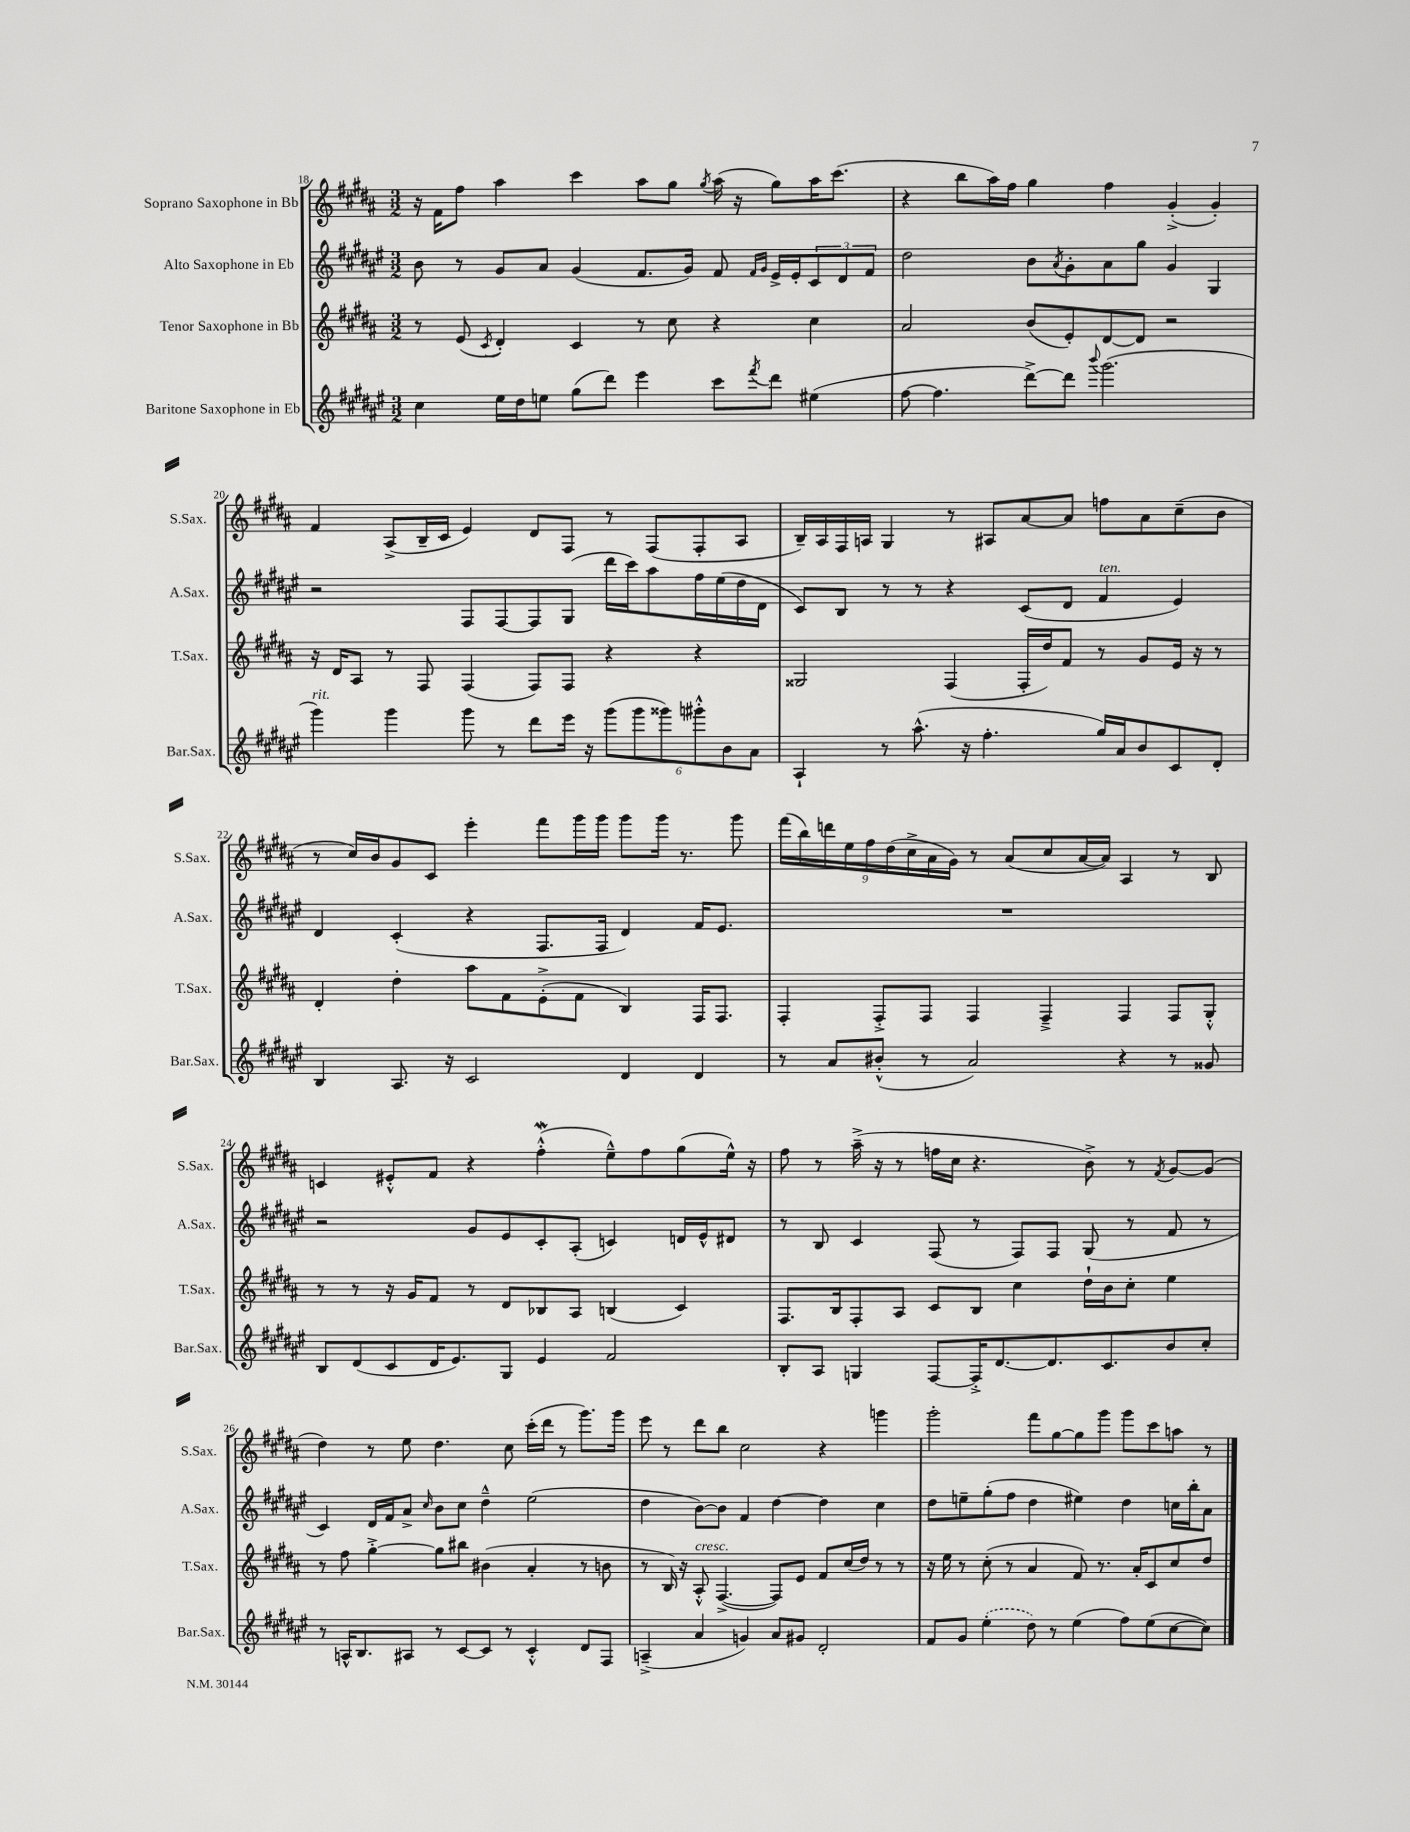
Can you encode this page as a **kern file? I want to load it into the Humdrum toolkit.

**kern	**kern	**kern	**kern
*part4	*part3	*part2	*part1
*staff4	*staff3	*staff2	*staff1
*I"Baritone Saxophone in Eb	*I"Tenor Saxophone in Bb	*I"Alto Saxophone in Eb	*I"Soprano Saxophone in Bb
*I'Bar.Sax.	*I'T.Sax.	*I'A.Sax.	*I'S.Sax.
*clefG2	*clefG2	*clefG2	*clefG2
*k[f#c#g#d#a#e#]	*k[f#c#g#d#a#]	*k[f#c#g#d#a#e#]	*k[f#c#g#d#a#]
*M3/2	*M3/2	*M3/2	*M3/2
=18	=18	=18	=18
4cc#\	8r	8b\	16r
.	.	.	16f#\KL
.	(8e/	8r	8ff#\J
.	8qc#/	.	.
16ee#\LL	4d#'/)	8g#/L	4aa#\
16dd#\J	.	.	.
8een\J	.	8a#/J	.
(8gg#\L	4c#/	(4g#/	4ccc#\
8ddd#\J)	.	.	.
4eee#\	8r	8.f#/L	8aa#\L
.	8cc#\	.	8gg#\J
.	.	16g#/Jk)	.
.	.	.	8qgg#/
8ccc#\L	4r	8f#/	(16aa#\
.	.	.	16r
.	.	16qqf#/LL	.
8qfff#/	.	16qqg#/JJ	.
8ddd#\J	.	16e#^/LL	8gg#\L)
.	.	16e#'/J	.
(4ee#X\	4cc#\	12c#/	16aa#\K
.	.	.	(8.ccc#\J
.	.	12d#/	.
.	.	12f#/J	.
=19	=19	=19	=19
[8ff#\	2a#/	2dd#\	4r
4.ff#\]	.	.	.
.	.	.	8bb\L
.	.	.	16aa#\L)
.	.	.	16ff#\JJ
[8ddd#^\L)	(8b/L	8b\L	4gg#\
.	.	8qa#/	.
8ddd#\J]	8e'/)	8g#'\	.
8qqbbb/	.	.	.
(2.ggg#\	[8d#/	8a#\	4ff#\
.	8d#/J]	8gg#\J	.
.	2r	4g#/	(4g#'^/
.	.	4G#/	4g#'/)
!!LO:LB:g=z
=20	=20	=20	=20
!LO:TX:a:i:t=rit.	!	!	!
4ggg#\)	16r	2r	4f#/
.	16d#/KL	.	.
.	8A#/J	.	.
4ggg#\	8r	.	(8A#^/L
.	8F#/	.	16B~/L
.	.	.	16c#/JJ
8ggg#\	(4F#/	8F#/L	4e/)
8r	.	[8F#/	.
8ddd#\L	8F#/L)	8F#/]	8d#/L
16eee#\Jk	8F#/J	(8G#/J	8F#/J
16r	.	.	.
(12ggg#\L	4r	16ddd#\LL	8r
.	.	16ccc#\J)	.
12ggg#\	.	.	.
.	.	8aa#\	(8F#/L
12ggg##X\)	.	.	.
12ggg#X'^^\	4r	16ff#\L	8F#'/
.	.	(16ee#\	.
12b\	.	.	.
.	.	16dd#\	8A#/J
12a#\J	.	.	.
.	.	16d#\JJ	.
=21	=21	=21	=21
4A#`/	2G##X/	8c#/L)	16B~/LL)
.	.	.	16A#/
.	.	8B/J	16F#/
.	.	.	16An/JJ
8r	.	8r	4G#/
(8.aa#^^\	.	8r	.
.	(4F#/	4r	8r
16r	.	.	.
4.ff#'\	.	.	8A#X/L
.	16F#'/LL	(8c#/L	[8a#/
.	16dd#/J)	.	.
.	8f#/J	8d#/J	8a#/J]
!	!	!LO:TX:a:i:t=ten.	!
16gg#/LL)	8r	4f#/	8ffn\L
16a#/J	.	.	.
8b/	8g#/L	.	8a#\
8c#/	16e/Jk	4e#/)	(8cc#~\
.	16r	.	.
8d#'/J	8r	.	8b\J
!!LO:LB:g=z
=22	=22	=22	=22
4B/	4d#'/	4d#/	8r
.	.	.	16cc#/LL)
.	.	.	16b/J
8.A#/	4dd#'\	(4c#'/	8g#/
.	.	.	8c#/J
16r	.	.	.
2c#/	8aa#\L	4r	4eee'\
.	8f#\	.	.
.	(8e'^\	8.F#/L	8fff#\L
.	8f#\J	.	16ggg#\L
.	.	16F#/Jk	16ggg#\JJ
4d#/	4B/)	4d#/)	8ggg#\L
.	.	.	16ggg#\Jk
.	.	.	8.r
4d#/	16F#/KL	16f#/KL	.
.	8.F#/J	8.e#/J	.
.	.	.	8ggg#\
=23	=23	=23	=23
8r	4F#'/	1.r	(18fff#\LL
.	.	.	18bb\)
.	.	.	18dddn\
8a#/L	.	.	.
.	.	.	18ee\
.	.	.	18ff#\
(8b#X'^^/J	8F#'^/L	.	.
.	.	.	(18dd#\
.	.	.	18cc#^\
8r	8F#/J	.	.
.	.	.	18a#\
.	.	.	18g#\JJ)
2a#/)	4F#/	.	8r
.	.	.	(8a#/L
.	4F#~^/	.	8cc#/
.	.	.	[16a#/L
.	.	.	16a#/JJ])
4r	4F#/	.	4A#/
8r	8F#/L	.	8r
8g##X/	8G#'^^/J	.	8B/
!!LO:LB:g=z
=24	=24	=24	=24
8B/L	8r	2r	4cn/
(8d#/	8r	.	.
8c#/	16r	.	8e#X'^^/L
.	16g#/KL	.	.
16d#/K	8f#/J	.	8f#/J
8.e#/)	.	.	.
.	8r	8g#/L	4r
8G#/J	8d#/L	8e#/	.
4e#/	8B-X/	8c#'/	(4ff#W'^^\
.	8A#/J	(8A#'/J	.
2f#/	(4Bn/	4cn/)	8ee~^^\L)
.	.	.	8ff#\
.	4c#/)	16dn/LL	(8gg#\
.	.	16e#^^/J	.
.	.	8d#X/J	16ee^^\Jk)
.	.	.	16r
=25	=25	=25	=25
8B'/L	8.F#/L	8r	8ff#\
8A#/J	.	8B/	8r
.	16B/k	.	.
4Gn/	8F#'/	4c#/	(16aa#~^\
.	.	.	16r
.	8A#/J	.	8r
[8F#/L	8c#/L	(8F#/	16ffn\LL
.	.	.	16cc#\JJ
16F#'^/K]	8B/J	8r	4.r
[8.d#/	.	.	.
.	4cc#\	8F#/L)	.
8.d#/]	.	8F#/J	.
.	16dd#`\LL	(8G#/	8b^\)
8.c#/	16b\J	.	.
.	8cc#'\J	8r	8r
.	.	.	8qf#/
8b/	4ee\	8f#/	[8g#/L
8cc#'/J	.	8r	(8g#/J]
!!LO:LB:g=z
=26	=26	=26	=26
8r	8r	4c#/)	4dd#\)
16An^^/KL	8ff#\	.	.
8.B/	.	.	.
.	[4gg#'^\	16d#/LL	8r
.	.	16f#/J	.
8A#X/J	.	8a#^/J	8ee\
.	.	16qqcc#/	.
8r	8gg#\L]	8b\L	4.dd#\
[8c#/L	8bb#X\J	8cc#\J	.
8c#/J]	(4b#X\	4dd#~^^\	.
8r	.	.	8cc#\
4c#'^^/	4a#'/	(2ee#\	(16ccc#'\LL
.	.	.	16ddd#\JJ
.	.	.	8r
8d#/L	8r	.	8.ggg#\L)
8F#/J	8bn\	.	.
.	.	.	16ggg#\Jk
=27	=27	=27	=27
(4An~^/	8r	4dd#\	8eee\
.	16B/)	.	8r
.	16r	.	.
!	!LO:TX:a:i:t=cresc.	!	!
4a#/	8A#'^^/	[8b\L)	8ddd#\L
.	([4.F#^/	8b\J]	8bb\J
4gn/)	.	4f#/	2cc#\
8a#/L	8F#/L])	[4dd#\	.
8g#X/J	8e/J	.	.
2d#'/	8f#/L	4dd#\]	4r
.	(16cc#/L	.	.
.	16dd#/JJ)	.	.
.	8r	4cc#\	4gggn\
.	8r	.	.
=28	=28	=28	=28
8f#/L	16r	8dd#\L	2ggg#'\
.	16ee\	.	.
8g#/J	8r	8een~\	.
(4ee#'\	(8cc#'\	(8gg#'\	.
.	8r	8ff#\J	.
8dd#\)	4a#/	4dd#\	8fff#\L
8r	.	.	[8gg#\
(4ee#\	8f#/)	4ee#X\)	8gg#\]
.	8.r	.	8ggg#\J
8ff#\L)	.	4dd#\	8ggg#\L
.	16a#'/KL	.	.
(8ee#\	8c#/	.	8ccc#\
[8cc#\	8cc#/	16ccn\LL	8aan\J
.	.	16bb'\J	.
8cc#\J])	8dd#/J	8a#\J	8r
==	==	==	==
*-	*-	*-	*-
